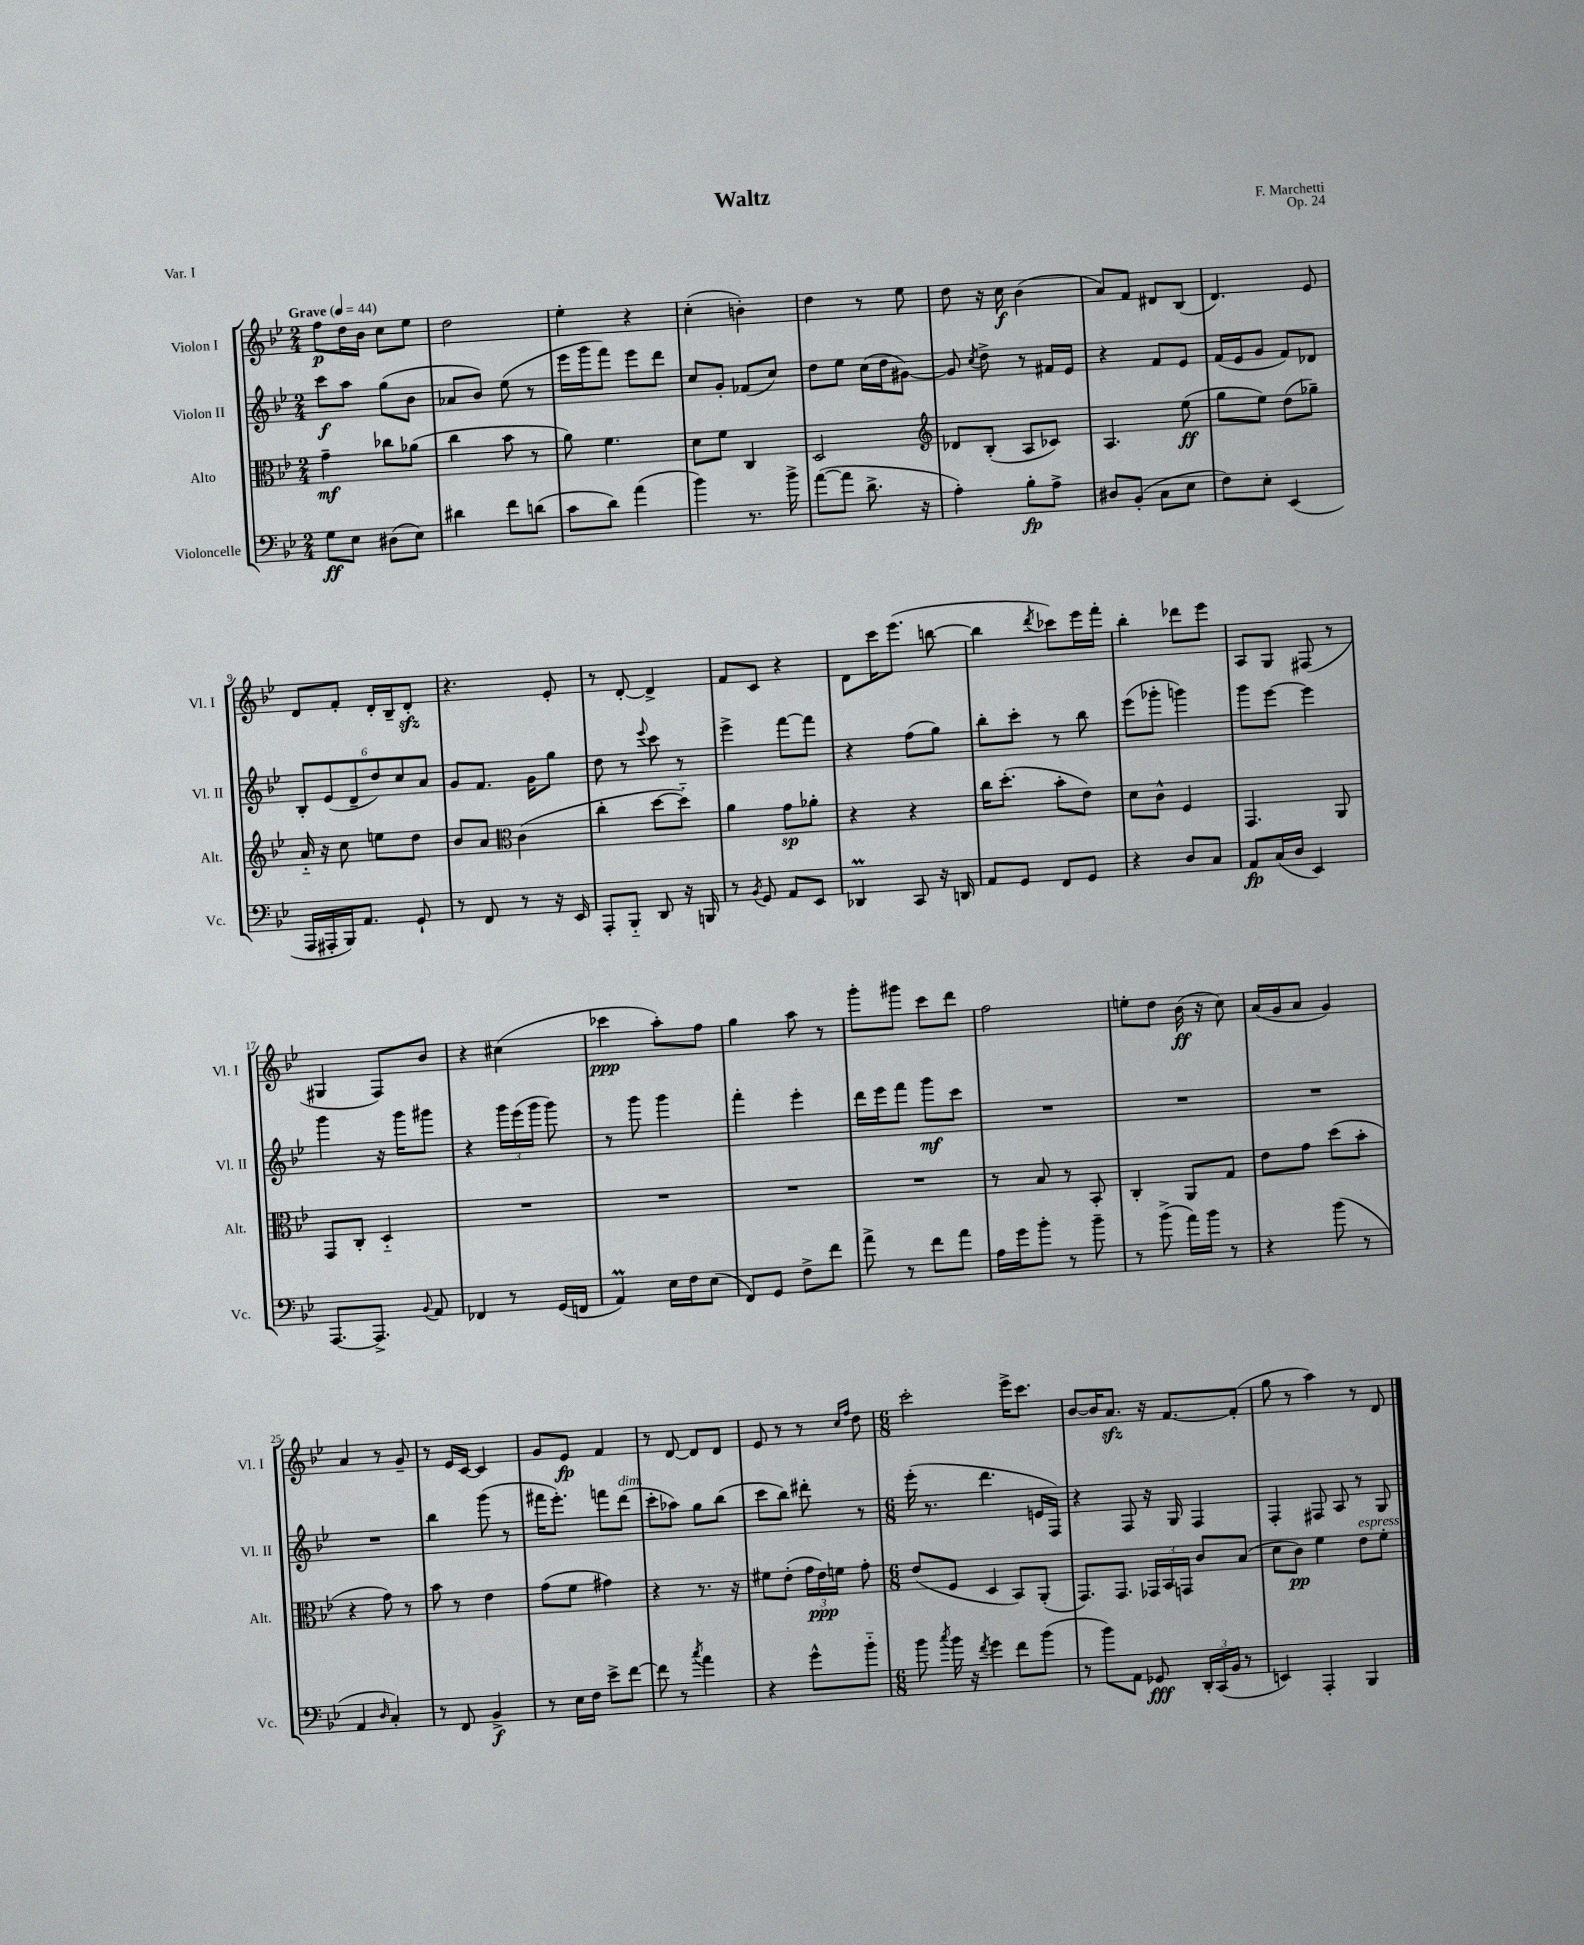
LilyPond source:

\header { title = "Waltz" composer = "F. Marchetti" opus = "Op. 24" piece = "Var. I" }
<<
\new StaffGroup <<
\new Staff = "s0" \with { instrumentName = "Violon I" shortInstrumentName = "Vl. I" } {
    \clef treble \key bes \major \numericTimeSignature \time 2/4 \tempo "Grave" 4 = 44
    \autoBeamOff f''8[\p d''16 bes'16] c''8[ ees''8] |
    d''2 |
    ees''4-. r4 |
    c''4-.( b'4-.) |
    d''4 r8 ees''8 |
    d''8 r16 c''16\f bes'4( |
    a'8[) f'8] dis'8[ bes8]( |
    d'4.) ees'8 |
    d'8[ f'8]-. d'16[-. bes16-- d'8]-.\sfz |
    r4. ees'8-. |
    r8 d'8~-. d'4-> |
    f'8[ c'8] r4 |
    d'8[ c'''16 ees'''8.]( b''8~ |
    b''4 \acciaccatura { d'''8 } ces'''8[) ees'''16 f'''16]-. |
    bes''4-. des'''8[ ees'''8] |
    a8[ g8] fis8( r8 |
    gis4 f8[) bes'8] |
    r4 cis''4( |
    ces'''4\ppp a''8[-.) f''8] |
    g''4 a''8 r8 |
    g'''8[-. gis'''8] c'''8[ d'''8] |
    f''2 |
    e''8[-. d''8] bes'16\ff( r16 c''8) |
    a'16[( g'16 a'8] g'4) |
    a'4 r8 g'8-- |
    r8 ees'16[ c'16]~ c'4 |
    g'8[ ees'8]\fp f'4 |
    r8 d'8~ d'8[ d'8] |
    ees'8 r8 r8 \grace { c''16[ f''16] } d''8 |
    \numericTimeSignature \time 6/8 c'''2-. ees'''16[-> c'''8.] |
    bes'8[~ bes'16 a'8.]\sfz r16 f'8.[~ f'8]-.( |
    g''8 r8 a''4) r8 d'8 \bar "|." |
}
\new Staff = "s1" \with { instrumentName = "Violon II" shortInstrumentName = "Vl. II" } {
    \clef treble \key bes \major \numericTimeSignature \time 2/4
    \autoBeamOff c'''8[\f a''8] g''8[( bes'8] |
    aes'8[ bes'8]) ees''8( r8 |
    ees'''16[ g'''16 f'''8]) ees'''8[ d'''8] |
    c''8[ g'8]-. fes'8[( c''8]) |
    d''8[ ees''8] c''16[( d''16 gis'8]~) |
    gis'8 \acciaccatura { c''8 } d''8-> r8 fis'16[ ees'16] |
    r4 f'8[ ees'8] |
    f'16[( ees'16 g'8] f'8[) des'8] |
    \tuplet 6/4 { bes8[-. ees'8( d'8-- d''8) c''8 a'8] } |
    g'8[ f'8.] g'16[ g''8] |
    d''8 r8 \appoggiatura { ees'''8 } c'''8 r8 |
    ees'''4-> f'''8[~ f'''8] |
    r4 f''8[( g''8]) |
    bes''8[-. c'''8]-. r8 bes''8 |
    ees'''8[( ges'''8]-. g'''4) |
    g'''8[ ees'''8]~ ees'''4 |
    g'''4 r16 g'''16[ gis'''8] |
    r4 \tuplet 3/2 { g'''16[ ees'''16( g'''16] } g'''8) |
    r8 g'''8 g'''4 |
    f'''4-. ees'''4-. |
    d'''16[ ees'''16 f'''8] g'''8[\mf c'''8] |
    R2 |
    R2 |
    R2 |
    R2 |
    bes''4 g'''8( r8 |
    fis'''16[ ees'''8.]-.) f'''8[ d'''8]^\markup { \italic "dim." }( |
    c'''8[-. aes''8]) g''8[ bes''8]( |
    c'''8[ bes''8]) dis'''8-. r8 |
    \numericTimeSignature \time 6/8 ees'''16-.( r8. d'''4. e'16[ f16]) |
    r4 f8 r16 g16 f4 |
    f4-. fis8 a8 r8 g8 \bar "|." |
}
\new Staff = "s2" \with { instrumentName = "Alto" shortInstrumentName = "Alt." } {
    \clef alto \key bes \major \numericTimeSignature \time 2/4
    \autoBeamOff g'4--\mf ces''8[ aes'8]( |
    c''4 bes'8 r8 |
    a'8) f'4. |
    d'8[ f'8] c4 |
    d2 |
    \clef treble des'8[ bes8]-.( a8[ ces'8]) |
    a4. ees''8\ff( |
    g''8[ ees''8]) d''8[( ges''8]--) |
    a'16-_ r16 c''8 e''8[ d''8] |
    bes'8[ a'8] \clef alto c'4( |
    c''4-. d''8[~ d''8]-_) |
    a'4 g'8[\sp aes'8]-. |
    r4 r4 |
    c''16[ d''8.]-.( bes'8[-. ees'8]) |
    d'8[ c'8]-^ f4 |
    g,4. a,8 |
    g,8[ c8]-. d4-_ |
    R2 |
    R2 |
    R2 |
    R2 |
    r8 bes8 r8 bes,8-. |
    c4-. a,8[ g8] |
    ees'8[ g'8] d''8[( bes'8]-. |
    r4 g'8) r8 |
    bes'8 r8 ees'4 |
    g'8[( f'8] gis'4) |
    r4 r8. r16 |
    fis'8[ ees'8]-.( \tuplet 3/2 { g'16[ ees'16\ppp) f'16] } g'8-. |
    \numericTimeSignature \time 6/8 ees'8[( f8] d4 bes,8[) a,8]-.( |
    g,8.[) g,8.] \tuplet 3/2 { ges,16[ bes,16 g,16] } c'8[ bes8]( |
    d'8[ c'8]\pp) f'4 ees'8[^\markup { \italic "espress." } f'8]-. \bar "|." |
}
\new Staff = "s3" \with { instrumentName = "Violoncelle" shortInstrumentName = "Vc." } {
    \clef bass \key bes \major \numericTimeSignature \time 2/4
    \autoBeamOff g8[\ff ees8] dis8[( ees8]) |
    dis'4 f'8[ d'8]( |
    c'8[ d'8]) a'4( |
    bes'4) r8. bes'16-> |
    a'8[~( a'8] d'8.-> r16 |
    a4-.) bes8[-.\fp a8]-> |
    dis8[ bes,8]-.( c8[ ees8] |
    f8[) ees8]-. ees,4( |
    a,,16[ ais,,16-. bes,,16) a,8.] g,8-! |
    r8 f,8 r8 r16 ees,16 |
    a,,8[-. bes,,8]-_ d,8 r16 b,,16 |
    r8 \acciaccatura { bes,8 } g,8 a,8[ ees,8] |
    des,4\prall c,8 r16 d,16 |
    a,8[ g,8] f,8[ g,8] |
    r4 d8[ c8] |
    a,8[\fp c16( d16] ees,4) |
    a,,8.[~ a,,8.]-> \appoggiatura { bes,8 } a,8 |
    fes,4 r8 g,16[( f,16] |
    a,4\prall) ees16[ f16 ees8]( |
    f,8[) g,8] f8[-> f'8] |
    a'8-> r8 f'8[ a'8] |
    a16[ g'16 bes'8]-. r8 bes'8-- |
    r8 bes'8->( a'16[) bes'16] r8 |
    r4 bes'8( r8 |
    a,4 \grace { d16 } c4-.) |
    r8 f,8 bes,4->\f |
    r8 ees16[ f16] ees'8[-> f'8]~ |
    f'8 r8 \acciaccatura { c''8 } a'4 |
    r4 g'8[-^ bes'8]-_ |
    \numericTimeSignature \time 6/8 bes'8 \acciaccatura { c''8 } bes'16 r16 \acciaccatura { f'8 } g'4 f'8[ bes'8]( |
    r8 bes'8[) a,8] ges,8\fff \tuplet 3/2 { d,16[-. c,16( bes,16] } r8 |
    e,4) a,,4-. bes,,4 \bar "|." |
}
>>
>>
